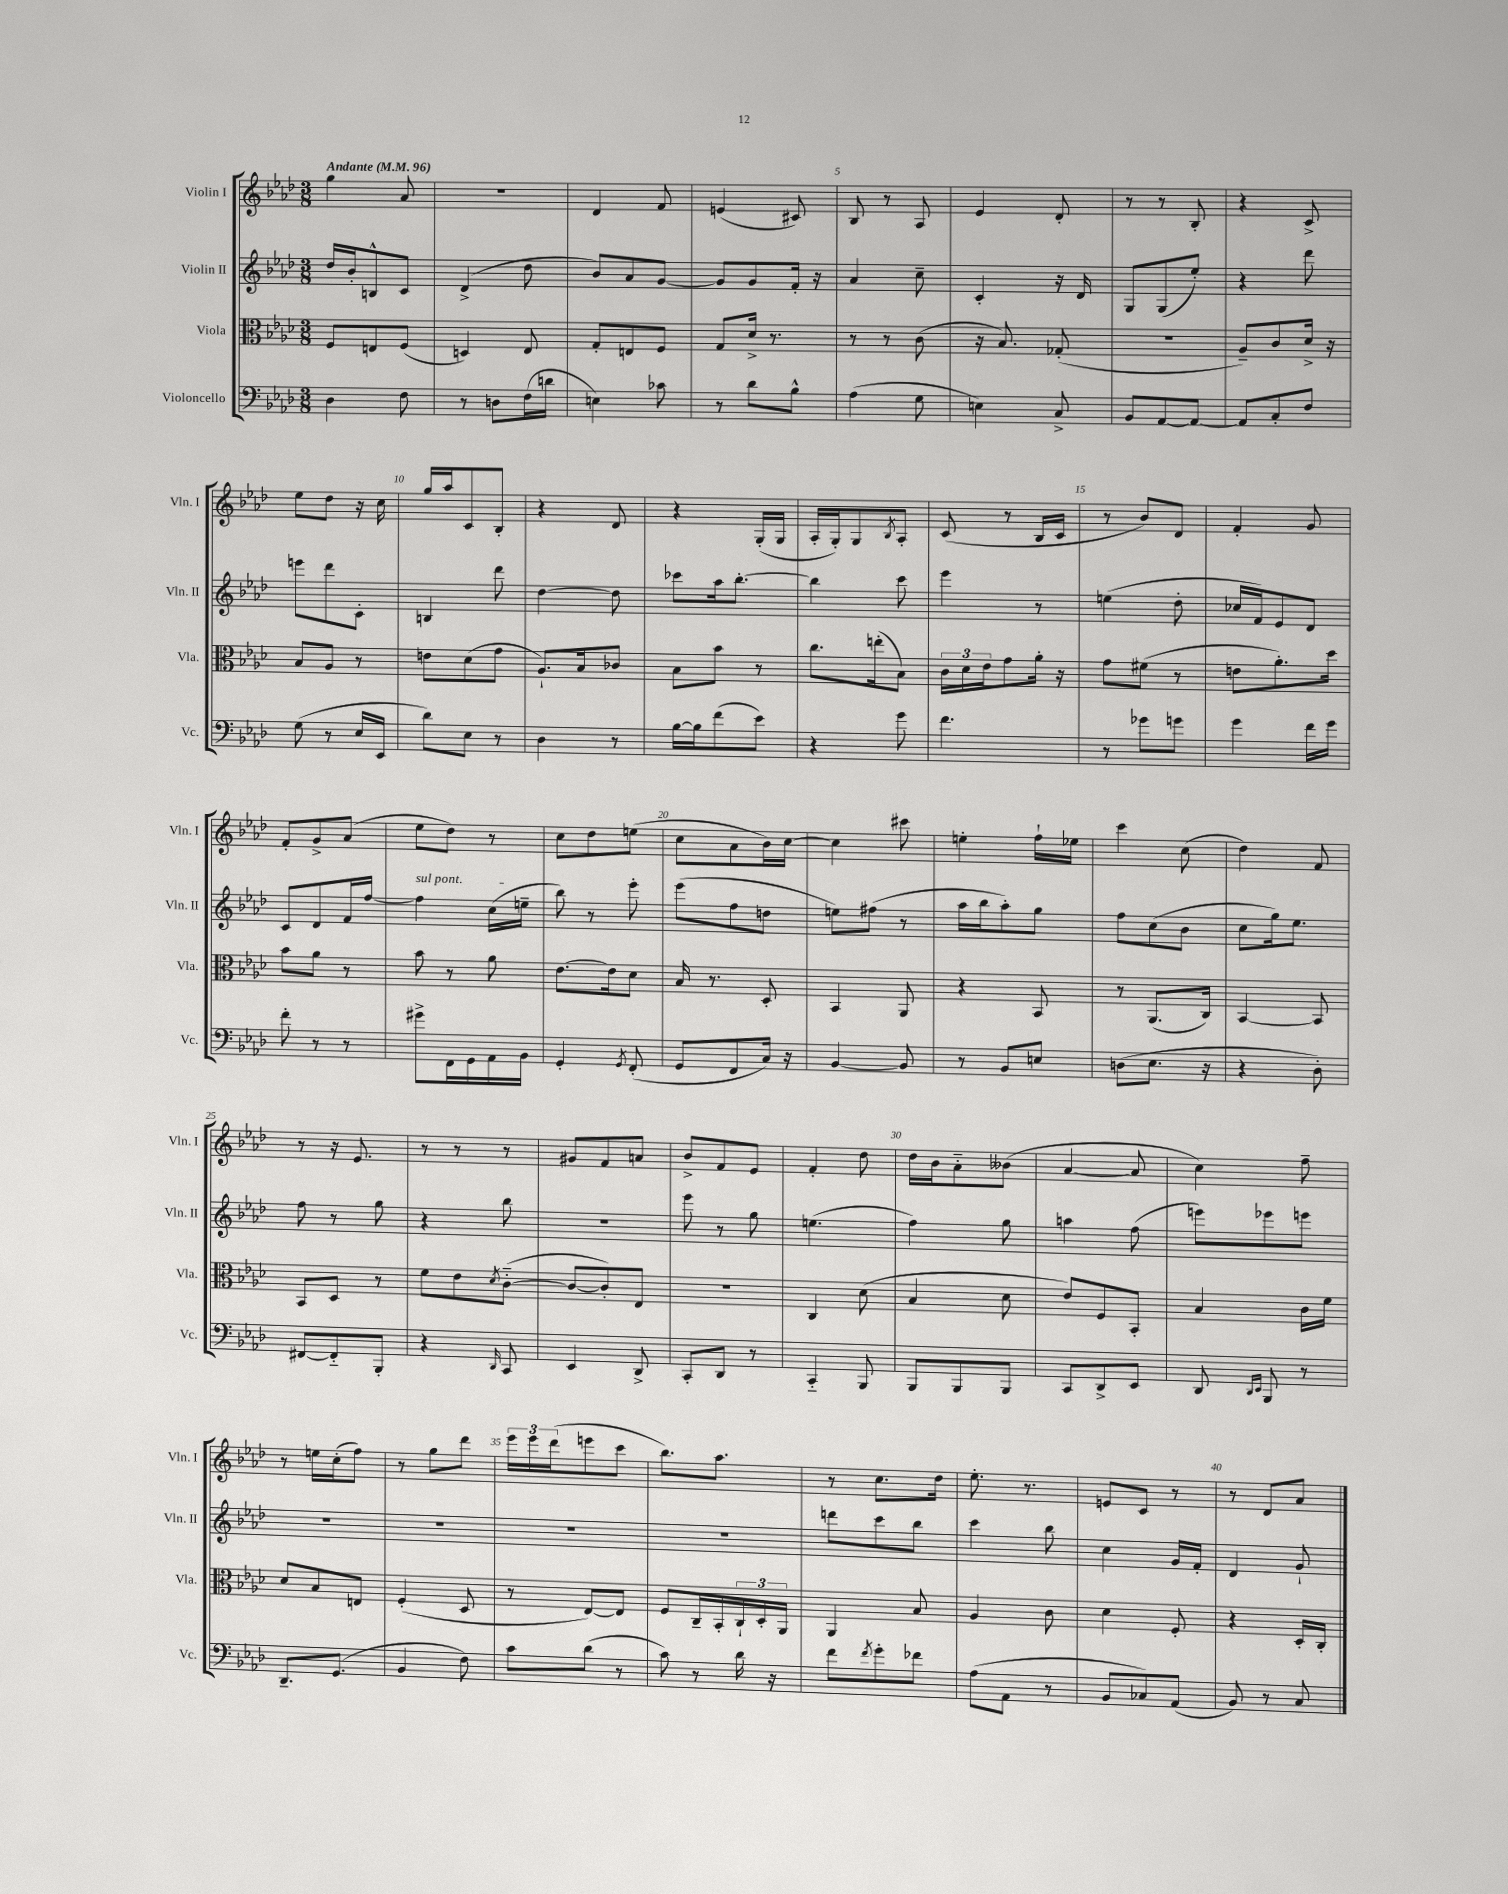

**kern	**kern	**kern	**kern
*part4	*part3	*part2	*part1
*staff4	*staff3	*staff2	*staff1
*I"Violoncello	*I"Viola	*I"Violin II	*I"Violin I
*I'Vc.	*I'Vla.	*I'Vln. II	*I'Vln. I
*clefF4	*clefC3	*clefG2	*clefG2
*k[b-e-a-d-]	*k[b-e-a-d-]	*k[b-e-a-d-]	*k[b-e-a-d-]
*M3/8	*M3/8	*M3/8	*M3/8
*MM96	*MM96	*MM96	*MM96
=1	=1	=1	=1
!	!	!	!LO:TX:a:B:t=Andante
4D-\	8F/L	16dd-/LL	4gg\
.	.	16b-'/J	.
.	8En/	8Bn^^/	.
8F\	(8F/J	8c/J	8a-/
=2	=2	=2	=2
8r	4Dn/)	(4d-^/	4.r
8Dn\L	.	.	.
(16F\L	8E-/	8dd-\	.
16dn\JJ	.	.	.
=3	=3	=3	=3
4En\)	8G'/L	8b-/L)	4d-/
.	8En/	8a-/	.
8c-X\	8F/J	[8g/J	8f/
=4	=4	=4	=4
8r	8G/L	8g/L]	(4en/
8d-\L	16d-^/Jk	8g/	.
.	8.r	.	.
8B-^^\J	.	16f'/Jk	8c#X/)
.	.	16r	.
=5	=5	=5	=5
(4A-\	8r	4a-/	8B-/
.	8r	.	8r
8G\	(8c\	8cc~\	8A-/
=6	=6	=6	=6
4En\)	16r	4c'/	4e-/
.	8.B-/)	.	.
8C^/	(8G-X'/	16r	8d-'/
.	.	16d-/	.
=7	=7	=7	=7
8BB-/L	4.r	8G/L	8r
[8AA-/	.	(8G/	8r
8AA-/J_	.	8ee-'/J)	8B-'/
=8	=8	=8	=8
8AA-/L]	8A-~/L)	4r	4r
8C'/	8c/	.	.
8F/J	16d-^/Jk	8ddd-\	8c^/
.	16r	.	.
!!LO:LB:g=z
=9	=9	=9	=9
(8G\	8B-/L	8eeen\L	8ee-\L
8r	8A-/J	8ddd-\	8dd-\J
16E-/LL	8r	8c'\J	16r
16EE-/JJ	.	.	16cc\
=10	=10	=10	=10
8d-\L)	8en\L	4Bn/	16gg/LL
.	.	.	16aa-/J
8E-\J	(8d-\	.	8c/
8r	8g\J	8ddd-\	8B-'/J
=11	=11	=11	=11
4D-\	8.A-`/L)	[4dd-\	4r
.	16B-/k	.	.
8r	8c-X/J	8dd-\]	8d-/
=12	=12	=12	=12
[16B-\LL	8B-\L	8ccc-X\L	4r
16B-\J]	.	.	.
(8f\	8b-\J	16aa-\k	.
.	.	[8.bb-'\J	.
8e-\J)	8r	.	(16G'/LL
.	.	.	16G/JJ
=13	=13	=13	=13
4r	8.cc\L	4bb-\]	16A-'/LL
.	.	.	16G'/J)
.	.	.	8G/
.	(16een'\k	.	.
.	.	.	8qB-/
8g\	8B-\J)	8ccc\	8A-'/J
=14	=14	=14	=14
4.f\	24c\LL	4eee-\	(8c/
.	24d-\	.	.
.	24e-\J	.	.
.	8g\	.	8r
.	16a-'\Jk	8r	16B-/LL
.	16r	.	16c/JJ
=15	=15	=15	=15
8r	8g\L	(4een\	8r
8g-X\L	(8f#X\J	.	8b-/L)
8gn\J	8r	8dd-'\	8d-/J
=16	=16	=16	=16
4g\	8en\L	16cc-X/LL	4f'/
.	.	16f/J)	.
.	8.a-'\)	8e-/	.
16f\LL	.	8d-/J	8g/
16g\JJ	16dd-\Jk	.	.
!!LO:LB:g=z
=17	=17	=17	=17
8f'\	8b-\L	8c/L	8f'/L
8r	8a-\J	8d-/	8g^/
8r	8r	16f/L	(8a-/J
.	.	[16ff/JJ	.
=18	=18	=18	=18
!	!	!LO:TX:a:i:t=sul pont.	!
8g#X^\L	8b-\	4ff\]	8ee-\L
16FF\L	8r	.	8dd-\J)
16GG\	.	.	.
16AA-\	8a-\	(16cc\LL	8r
16BB-\JJ	.	16een~\JJ	.
=19	=19	=19	=19
4GG'/	[8.e-\L	8bb-\)	8cc\L
.	.	8r	8dd-\
.	16e-\k]	.	.
8qGG/	.	.	.
(8FF'/	8d-\J	8eee-'\	(8een\J
=20	=20	=20	=20
8GG/L	16B-/	(8eee-\L	8cc\L
.	8.r	.	.
8FF/	.	8ff\	8a-\
16C/Jk)	8D-'/	8ddn\J	16b-\L)
16r	.	.	[16cc\JJ
=21	=21	=21	=21
[4BB-/	4BB-/	8een\L)	4cc\]
.	.	(8ff#X\J	.
8BB-/]	8AA-/	8r	8ccc#X\
=22	=22	=22	=22
8r	4r	16aa-\LL	4een'\
.	.	16bb-\J	.
8BB-/L	.	8aa-'\)	.
8En/J	8BB-/	8gg\J	16ff`\LL
.	.	.	16ee-X\JJ
=23	=23	=23	=23
(8Dn\L	8r	8ff\L	4ccc\
8.E-\J	(8.AA-/L	(8cc\	.
.	.	8b-\J	(8cc\
16r	16C/Jk)	.	.
=24	=24	=24	=24
4r	[4BB-/	8cc\L	4dd-\)
.	.	16gg\k)	.
.	.	8.ee-\J	.
8D-'\)	8BB-/]	.	8f/
!!LO:LB:g=z
=25	=25	=25	=25
[8FF#X/L	8BB-/L	8ff\	8r
8FF#/]	8D-/J	8r	16r
.	.	.	8.e-/
8BBB-'/J	8r	8gg\	.
=26	=26	=26	=26
4r	8f\L	4r	8r
.	8e-\	.	8r
16qqDD-/	8qd-/	.	.
8CC/	([8c\J	8bb-\	8r
=27	=27	=27	=27
4EE-/	8c/L_	4.r	8g#X/L
.	8c'/])	.	8f/
8DD-^/	8E-/J	.	8an/J
=28	=28	=28	=28
8CC'/L	4.r	8eee-\	8b-^/L
8DD-/J	.	8r	8f/
8r	.	8gg\	8e-/J
=29	=29	=29	=29
4CC/	4C/	(4.een\	4f'/
8BBB-/	(8d-\	.	8dd-\
=30	=30	=30	=30
8BBB-/L	4B-/	4ff\)	16dd-\LL
.	.	.	16b-\J
8BBB-/	.	.	8a-\
8BBB-/J	8d-\	8gg\	(8b--X\J
=31	=31	=31	=31
8CC/L	8e-/L)	4aan\	[4a-/
8DD-^/	8F/	.	.
8EE-/J	8BB-'/J	(8ff\	8a-/]
=32	=32	=32	=32
8DD-/	4B-/	8eeen\L)	4cc\)
16qqDD-/LL	.	.	.
16qqEE-/JJ	.	.	.
8BBB-/	.	8eee-X\	.
8r	16c\LL	8eeen\J	8ff~\
.	16f\JJ	.	.
!!LO:LB:g=z
=33	=33	=33	=33
8.DD-~/L	8d-/L	4.r	8r
.	8B-/	.	16een\LL
(8.GG/J	.	.	(16cc'\J
.	8En/J	.	8ff\J)
=34	=34	=34	=34
4BB-/	(4F'/	4.r	8r
.	.	.	8gg\L
8F\)	8D-/	.	8ddd-\J
=35	=35	=35	=35
8c\L	8r	4.r	24eee-\LL
.	.	.	24eee-\
.	.	.	(24ddd-\J
(8d-\J	[8E-/L)	.	8eeen\
8r	8E-/J]	.	8ccc\J
=36	=36	=36	=36
8c\)	8F/L	4.r	8.bb-\L)
8r	16C~/L	.	.
.	16BB-'/	.	8.aa-\J
16d-\	24C`/	.	.
.	24D-'/	.	.
16r	.	.	.
.	24AA-/JJ	.	.
=37	=37	=37	=37
8f\L	4AA-/	8dddn\L	8r
8qf/	.	.	.
8g'\	.	8ccc\	8.cc\L
8f-X\J	8B-/	8bb-\J	.
.	.	.	16dd-\Jk
=38	=38	=38	=38
(8A-\L	4A-/	4ccc\	8.ee-'\
8AA-\J	.	.	.
.	.	.	8.r
8r	8c\	8bb-\	.
=39	=39	=39	=39
8BB-/L	4d-\	4cc\	8en/L
8C-X/)	.	.	8c/J
(8AA-/J	8F'/	16g/LL	8r
.	.	16f'/JJ	.
=40	=40	=40	=40
8BB-/)	4r	4d-/	8r
8r	.	.	8d-/L
8C/	16D-'/LL	8g`/	8a-/J
.	16C'/JJ	.	.
==	==	==	==
*-	*-	*-	*-
